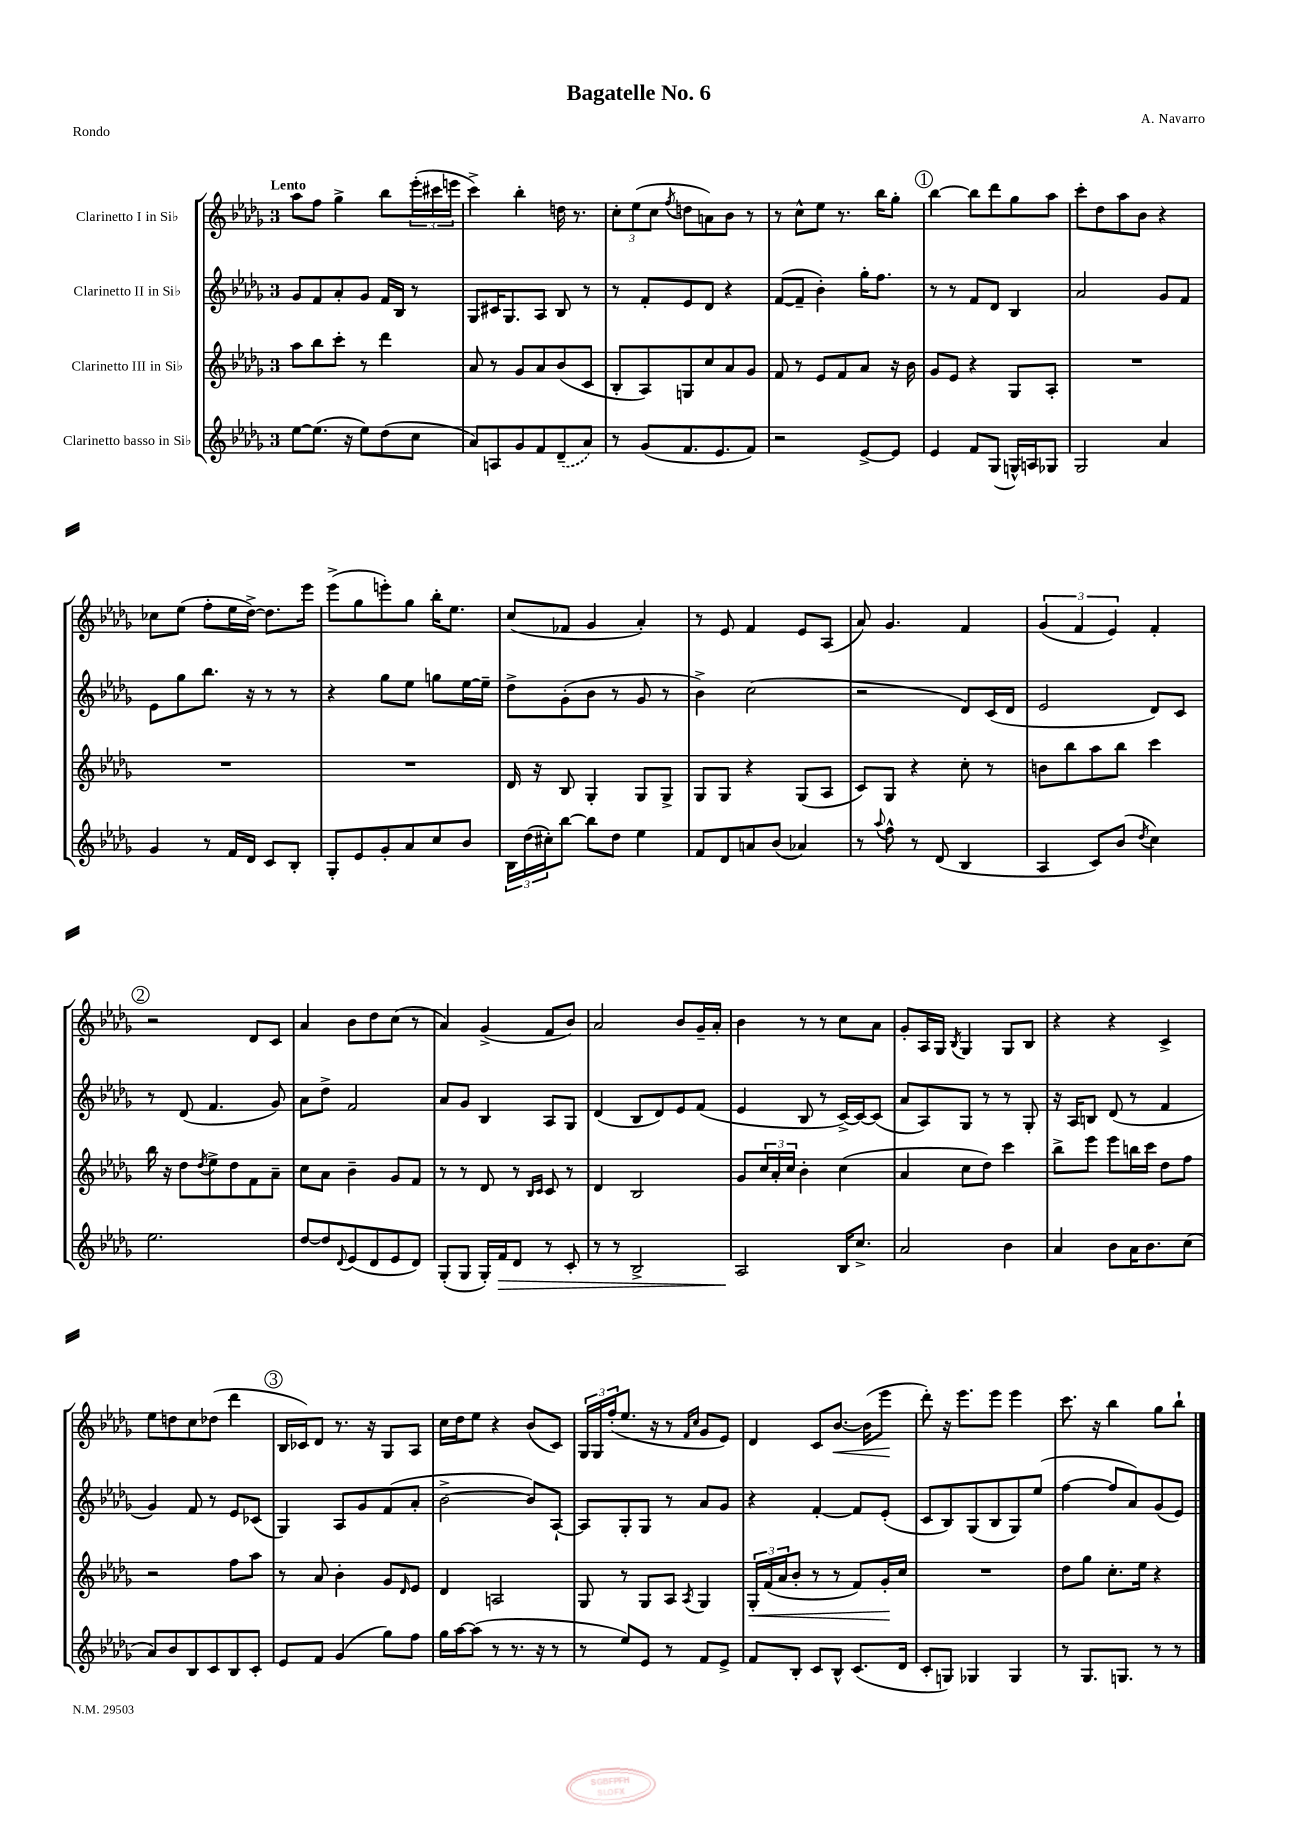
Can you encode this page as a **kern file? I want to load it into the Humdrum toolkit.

**kern	**dynam	**kern	**dynam	**kern	**kern	**dynam
*part4	*part4	*part3	*part3	*part2	*part1	*part1
*staff4	*staff4	*staff3	*staff3	*staff2	*staff1	*staff1
*I"Clarinetto basso in Si♭	*	*I"Clarinetto III in Si♭	*	*I"Clarinetto II in Si♭	*I"Clarinetto I in Si♭	*
*clefG2	*	*clefG2	*	*clefG2	*clefG2	*
*k[b-e-a-d-g-]	*	*k[b-e-a-d-g-]	*	*k[b-e-a-d-g-]	*k[b-e-a-d-g-]	*
*M3/4	*	*M3/4	*	*M3/4	*M3/4	*
=1	=1	=1	=1	=1	=1	=1
!	!	!	!	!	!LO:TX:a:B:t=Lento	!
[8ee-\L	.	8aa-\L	.	8g-/L	8aa-\L	.
(8.ee-\J]	.	8bb-\	.	8f/	8ff\J	.
.	.	8ccc'\J	.	8a-'/	4gg-^\	.
16r	.	.	.	.	.	.
8ee-\L)	.	8r	.	8g-/J	.	.
(8dd-\	.	4ddd-\	.	16f/LL	8bb-\L	.
.	.	.	.	16B-/JJ	.	.
8cc\J	.	.	.	8r	(24eee-'\L	.
.	.	.	.	.	24ccc#X\	.
.	.	.	.	.	24eeen\JJ	.
=2	=2	=2	=2	=2	=2	=2
8a-/L)	.	8a-/	.	8G-/L	4ccc^\)	.
8An/	.	8r	.	16c#X/K	.	.
.	.	.	.	8.G-/	.	.
8g-/	.	8g-/L	.	.	4bb-'\	.
8f/	.	8a-/	.	8A-/J	.	.
(8d-~/	.	(8b-/	.	8B-/	16ddn\	.
.	.	.	.	.	8.r	.
8a-/J)	.	8c/J	.	8r	.	.
=3	=3	=3	=3	=3	=3	=3
8r	.	8B-'/L	.	8r	12cc'\L	.
.	.	.	.	.	(12ee-\	.
(8g-/L	.	8A-/)	.	8f'/L	.	.
.	.	.	.	.	12cc\J	.
.	.	.	.	.	8qff/	.
8.f/	.	8Gn/	.	8e-/	8ddn\L	.
.	.	8cc/	.	8d-/J	8an\)	.
8.e-/	.	.	.	.	.	.
.	.	8a-/	.	4r	8b-\J	.
8f/J)	.	8g-/J	.	.	8r	.
=4	=4	=4	=4	=4	=4	=4
2r	.	8f/	.	([8f/L	8r	.
.	.	8r	.	8f~/J]	8cc^^\L	.
.	.	8e-/L	.	4b-'\)	8ee-\J	.
.	.	8f/	.	.	8.r	.
[8e-^/L	.	8a-/J	.	16gg-'\KL	.	.
.	.	.	.	8.ff\J	16bb-\KL	.
8e-/J]	.	16r	.	.	8gg-'\J	.
.	.	16b-\	.	.	.	.
!!LO:REH:place=s1:t=1
=5	=5	=5	=5	=5	=5	=5
4e-/	.	8g-/L	.	8r	[4bb-\	.
.	.	8e-/J	.	8r	.	.
8f/L	.	4r	.	8f/L	8bb-\L]	.
(8G-/J	.	.	.	8d-/J	8ddd-\	.
16Gn^^/LL)	.	8G-/L	.	4B-/	8gg-\	.
16An/J	.	.	.	.	.	.
8G-X/J	.	8A-'/J	.	.	8aa-\J	.
=6	=6	=6	=6	=6	=6	=6
2G-/	.	2.r	.	2a-/	8ccc'\L	.
.	.	.	.	.	8dd-\	.
.	.	.	.	.	8aa-\	.
.	.	.	.	.	8b-\J	.
4a-/	.	.	.	8g-/L	4r	.
.	.	.	.	8f/J	.	.
!!LO:LB:g=z
=7	=7	=7	=7	=7	=7	=7
4g-/	.	2.r	.	8e-\L	8cc-X\L	.
.	.	.	.	8gg-\	(8ee-\J	.
8r	.	.	.	8.bb-\J	8ff'\L	.
16f/LL	.	.	.	.	16ee-\L	.
16d-/JJ	.	.	.	16r	[16dd-^\JJ)	.
8c/L	.	.	.	8r	8.dd-\L]	.
8B-'/J	.	.	.	8r	.	.
.	.	.	.	.	16eee-\Jk	.
=8	=8	=8	=8	=8	=8	=8
8G-'/L	.	2.r	.	4r	(8eee-^\L	.
8e-/	.	.	.	.	8gg-\	.
8g-'/	.	.	.	8gg-\L	8eeen'\)	.
8a-/	.	.	.	8ee-\J	8gg-\J	.
8cc/	.	.	.	8ggn\L	16bb-'\KL	.
.	.	.	.	.	8.ee-\J	.
8b-/J	.	.	.	[16ee-\L	.	.
.	.	.	.	16ee-~\JJ]	.	.
=9	=9	=9	=9	=9	=9	=9
24B-\LL	.	16d-/	.	8dd-^\L	(8cc/L	.
(24dd-\	.	.	.	.	.	.
.	.	16r	.	.	.	.
24cc#X'\J)	.	.	.	.	.	.
[8bb-\J	.	8B-/	.	(8g-'\	8f-X/J	.
8bb-\L]	.	4G-'/	.	8b-\J	4g-/	.
8dd-\J	.	.	.	8r	.	.
4ee-\	.	8G-/L	.	8g-/	4a-'/)	.
.	.	8G-^/J	.	8r	.	.
=10	=10	=10	=10	=10	=10	=10
8f/L	.	8G-/L	.	4b-^\)	8r	.
8d-/	.	8G-/J	.	.	8e-/	.
8an/	.	4r	.	(2cc\	4f/	.
(8b-/J	.	.	.	.	.	.
4a-X/)	.	(8G-/L	.	.	8e-/L	.
.	.	8A-/J	.	.	(8A-/J	.
=11	=11	=11	=11	=11	=11	=11
8r	.	8c/L)	.	2r	8a-/)	.
8qqaa-/	.	.	.	.	.	.
8ff^^\	.	8G-/J	.	.	4.g-/	.
8r	.	4r	.	.	.	.
(8d-/	.	.	.	.	.	.
4B-/	.	8cc'\	.	8d-/L)	4f/	.
.	.	8r	.	(16c/L	.	.
.	.	.	.	16d-/JJ	.	.
=12	=12	=12	=12	=12	=12	=12
4A-/	.	8bn\L	.	2e-/	(6g-/	.
.	.	8bb-\	.	.	.	.
.	.	.	.	.	6f/	.
8c/L)	.	8aa-\	.	.	.	.
.	.	.	.	.	6e-/)	.
(8b-/J	.	8bb-\J	.	.	.	.
8qdd-/	.	.	.	.	.	.
4cc\)	.	4ccc\	.	8d-/L)	4f'/	.
.	.	.	.	8c/J	.	.
!!LO:LB:g=z
!!LO:REH:place=s1:t=2
=13	=13	=13	=13	=13	=13	=13
2.ee-\	.	16bb-\	.	8r	2r	.
.	.	16r	.	.	.	.
.	.	8dd-\L	.	(8d-/	.	.
.	.	8qdd-/	.	.	.	.
.	.	8ee-^\	.	4.f/	.	.
.	.	8dd-\	.	.	.	.
.	.	8f\	.	.	8d-/L	.
.	.	8a-~\J	.	8g-/)	8c/J	.
=14	=14	=14	=14	=14	=14	=14
[8dd-/L	.	8cc\L	.	8a-\L	4a-/	.
8dd-/]	.	8a-\J	.	8dd-^\J	.	.
8qqd-/	.	.	.	.	.	.
(8e-/	.	4b-~\	.	2f/	8b-\L	.
8d-/	.	.	.	.	8dd-\	.
8e-/	.	8g-/L	.	.	(8cc\J	.
8d-/J)	.	8f/J	.	.	8r	.
=15	=15	=15	=15	=15	=15	=15
(8G-'/L	.	8r	.	8a-/L	4a-/)	.
8G-/J	.	8r	.	8g-/J	.	.
16G-'/LL)	.	8d-/	.	4B-/	(4g-^/	.
!	!LO:HP:b	!	!	!	!	!
16f/J	>	.	.	.	.	.
8d-/J	.	8r	.	.	.	.
.	.	16qqB-/LL	.	.	.	.
.	.	16qqc/JJ	.	.	.	.
8r	.	8c/	.	8A-/L	8f/L	.
8c'/	.	8r	.	8G-/J	8b-/J)	.
=16	=16	=16	=16	=16	=16	=16
8r	.	4d-/	.	(4d-/	2a-/	.
8r	.	.	.	.	.	.
2B-^/	.	2B-/	.	8B-/L	.	.
.	.	.	.	8d-/)	.	.
.	.	.	.	8e-/	8b-/L	.
.	.	.	.	(8f/J	16g-~/L	.
.	.	.	.	.	16a-'/JJ	.
=17	=17	=17	=17	=17	=17	=17
2A-/	.	8g-/L	.	4e-/	4b-\	.
.	.	24cc/L	.	.	.	.
.	.	24a-'/	.	.	.	.
.	.	24cc/JJ	.	.	.	.
.	.	4b-'\	.	8B-/	8r	.
.	.	.	.	8r	8r	.
16B-/KL	]	(4cc\	.	[16c^/LL)	8cc\L	.
8.cc^/J	.	.	.	16c/J_	.	.
.	.	.	.	(8c/J]	8a-\J	.
=18	=18	=18	=18	=18	=18	=18
2a-/	.	4a-/	.	8a-/L	8g-'/L	.
.	.	.	.	8A-/)	16A-/L	.
.	.	.	.	.	16G-/JJ	.
.	.	.	.	.	8qB-/	.
.	.	8cc\L	.	8G-/J	4G-/	.
.	.	8dd-\J)	.	8r	.	.
4b-\	.	4ccc\	.	8r	8G-/L	.
.	.	.	.	8G-'/	8B-/J	.
=19	=19	=19	=19	=19	=19	=19
4a-/	.	8bb-^\L	.	16r	4r	.
.	.	.	.	16A-/KL	.	.
.	.	8eee-\J	.	8Bn/J	.	.
8b-\L	.	8eee-\L	.	(8d-/	4r	.
16a-\K	.	16bbn\L	.	8r	.	.
8.b-\	.	16ccc\JJ	.	.	.	.
.	.	8dd-\L	.	4f/	4c^/	.
(8cc\J	.	8ff\J	.	.	.	.
!!LO:LB:g=z
=20	=20	=20	=20	=20	=20	=20
8a-/L)	.	2r	.	4g-/)	8ee-\L	.
8b-/	.	.	.	.	8ddn\	.
8B-/	.	.	.	8f/	8cc\	.
8c/	.	.	.	8r	(8dd-X\J	.
8B-/	.	8ff\L	.	8e-/L	4ddd-\	.
8c'/J	.	8aa-\J	.	(8c-X/J	.	.
!!LO:REH:place=s1:t=3
=21	=21	=21	=21	=21	=21	=21
8e-/L	.	8r	.	4G-/)	16B-/LL	.
.	.	.	.	.	16c-X/J)	.
8f/J	.	8a-/	.	.	8d-/J	.
(4g-/	.	4b-'\	.	8A-/L	8.r	.
.	.	.	.	8g-/	.	.
.	.	.	.	.	16r	.
8gg-\L)	.	8g-/L	.	(8f/	8G-/L	.
.	.	16qqd-/	.	.	.	.
8ff\J	.	8e-/J	.	8a-'/J	8A-/J	.
=22	=22	=22	=22	=22	=22	=22
16gg-\LL	.	4d-/	.	[2b-^\	16cc\LL	.
[16aa-\J	.	.	.	.	16dd-\J	.
(8aa-\J]	.	.	.	.	8ee-\J	.
8r	.	2An/	.	.	4r	.
8.r	.	.	.	.	.	.
.	.	.	.	8b-/L])	(8b-/L	.
16r	.	.	.	.	.	.
8r	.	.	.	[8A-`/J	8c/J)	.
=23	=23	=23	=23	=23	=23	=23
8r	.	8G-/	.	8A-/L]	24G-/LL	.
.	.	.	.	.	24G-/	.
.	.	.	.	.	(24ff'/J	.
8ee-/L)	.	8r	.	8G-'/	8.ee-/J	.
8e-/J	.	8G-/L	.	8G-/J	.	.
.	.	.	.	.	16r	.
8r	.	8A-/J	.	8r	8r	.
.	.	.	.	.	16qqf/LL	.
.	.	8qA-/	.	.	16qqcc/JJ	.
8f/L	.	4G-/	.	8a-/L	8g-/L	.
8e-^/J	.	.	.	8g-/J	8e-/J)	.
=24	=24	=24	=24	=24	=24	=24
!	!	!	!LO:HP:b	!	!	!
8f/L	.	24G-'/LL	<	4r	4d-/	.
.	.	(24f/	.	.	.	.
.	.	24a-/J	.	.	.	.
8B-'/J	.	8b-'/J	.	.	.	.
8c/L	.	8r	.	[4f'/	8c/L	.
!	!	!	!	!	!	!LO:HP:b
8B-^^/J	.	8r	.	.	[8.b-/J	<
(8.c/L	.	8f/L)	.	8f/L]	.	.
.	.	.	.	.	(16b-\KL]	.
.	.	16g-'/L	.	(8e-'/J	8eee-\J	.
16d-/Jk	.	16cc/JJ	[	.	.	.
.	.	.	.	.	.	[
=25	=25	=25	=25	=25	=25	=25
8c'/L	.	2.r	.	8c/L	8ddd-'\)	.
8Gn/J)	.	.	.	8B-/)	16r	.
.	.	.	.	.	8.eee-\L	.
4G-X/	.	.	.	(8G-/	.	.
.	.	.	.	8B-/	8eee-\J	.
4G-/	.	.	.	8G-/)	4eee-\	.
.	.	.	.	(8ee-/J	.	.
=26	=26	=26	=26	=26	=26	=26
8r	.	8dd-\L	.	[4ff\	8.ccc\	.
8.G-/L	.	8gg-\J	.	.	.	.
.	.	.	.	.	16r	.
.	.	8.cc'\L	.	8ff/L]	4bb-\	.
8.Gn/J	.	.	.	.	.	.
.	.	.	.	8a-/)	.	.
.	.	16ee-\Jk	.	.	.	.
8r	.	4r	.	(8g-/	8gg-\L	.
8r	.	.	.	8e-/J)	8bb-`\J	.
==	==	==	==	==	==	==
*-	*-	*-	*-	*-	*-	*-
